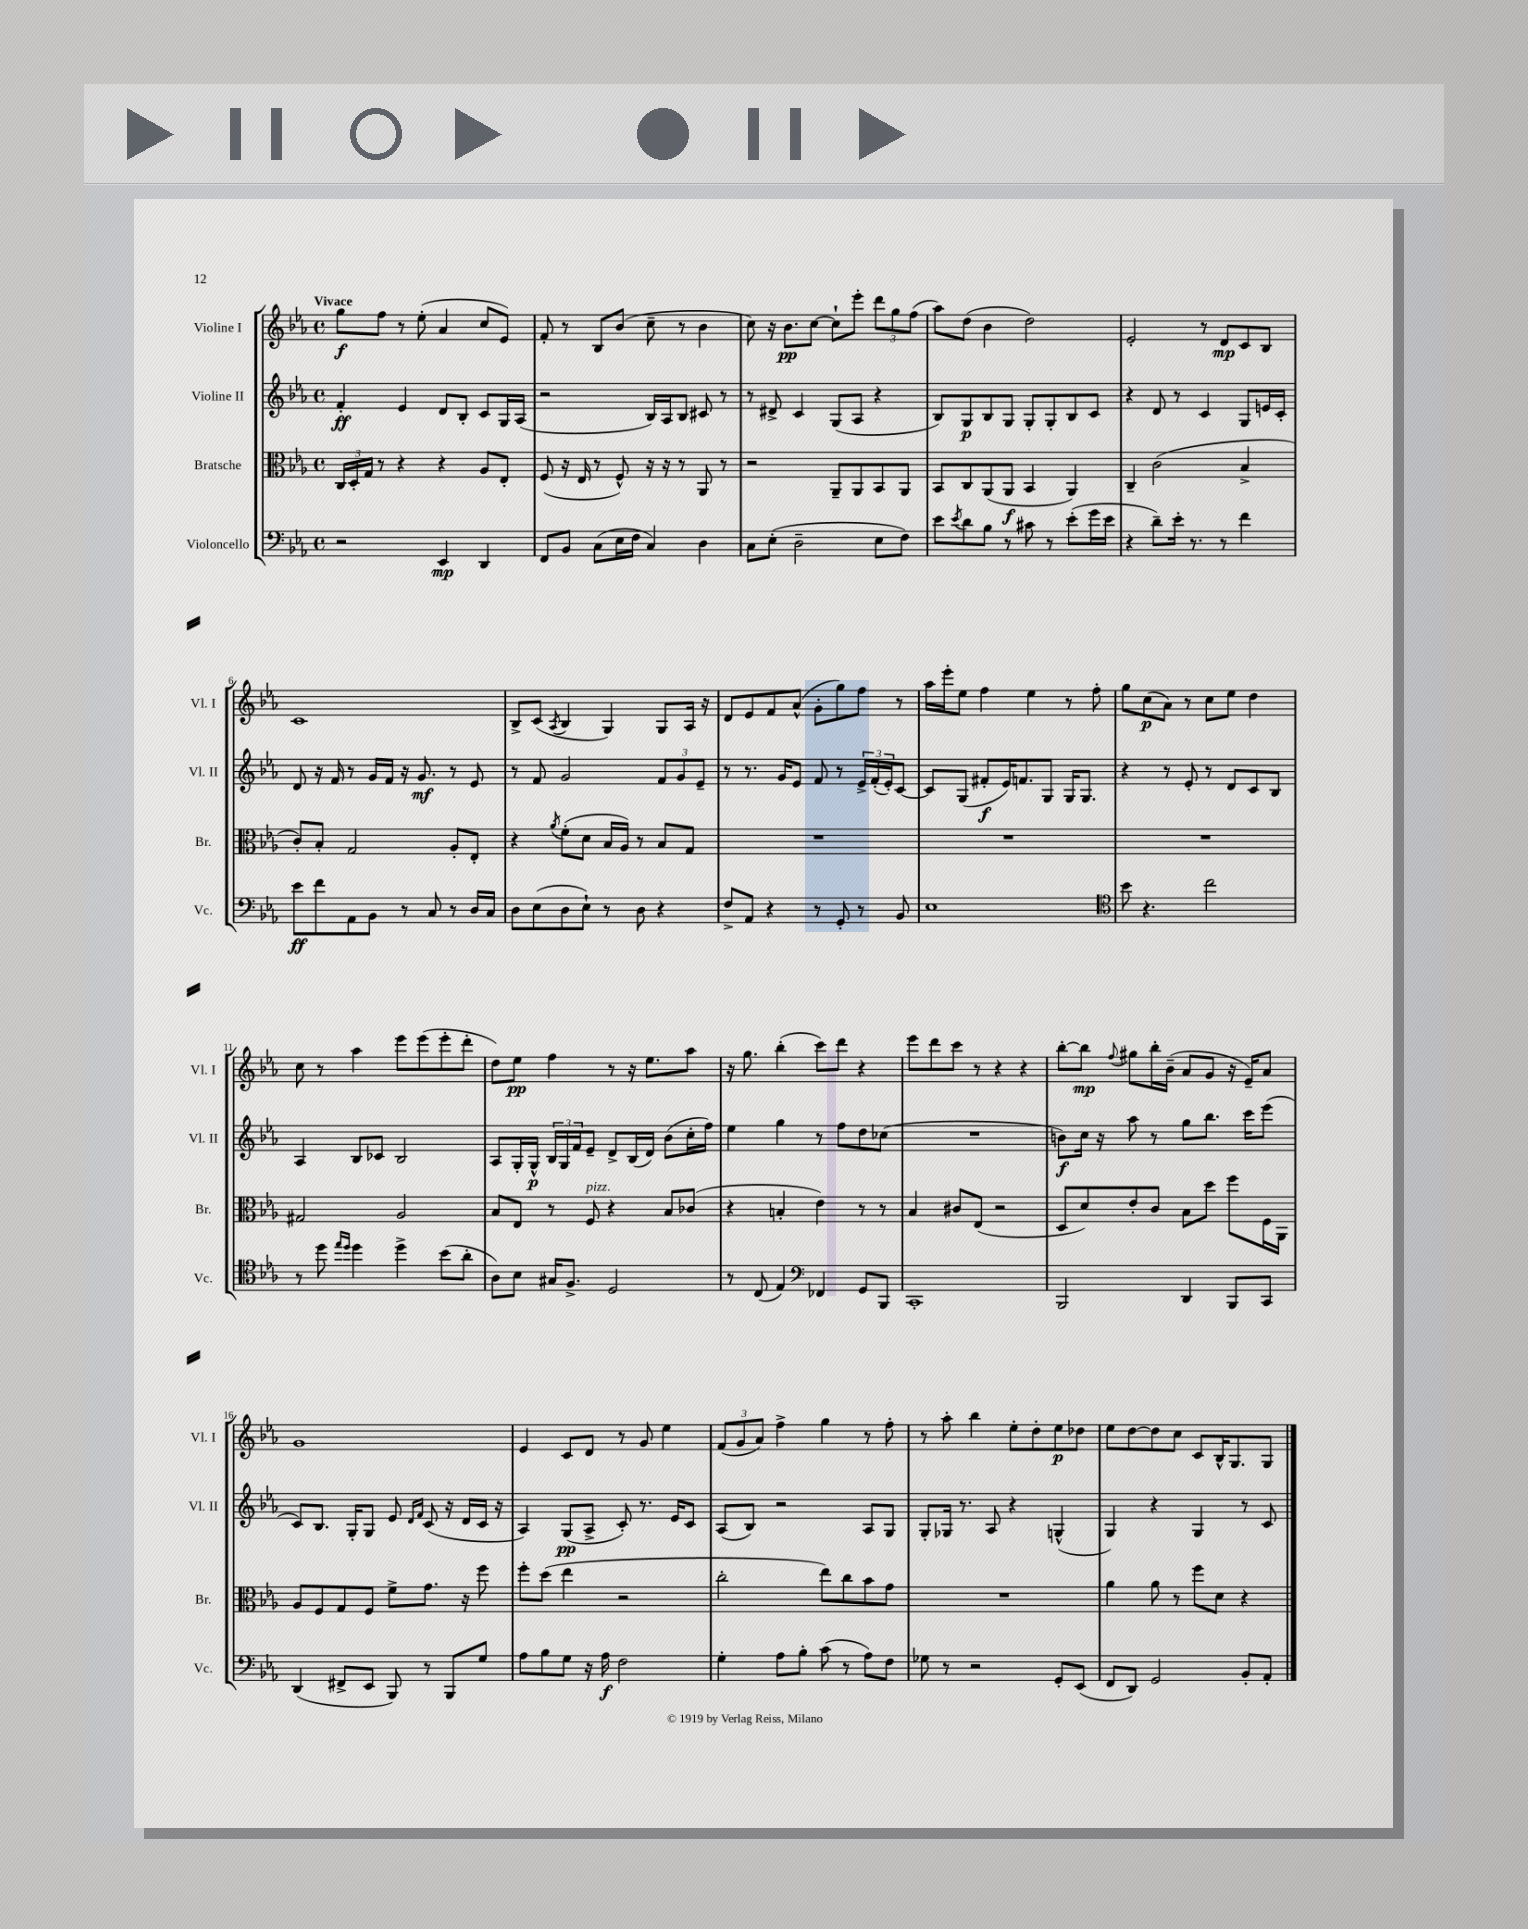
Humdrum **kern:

**kern	**dynam	**kern	**dynam	**kern	**dynam	**kern	**dynam
*part4	*part4	*part3	*part3	*part2	*part2	*part1	*part1
*staff4	*staff4	*staff3	*staff3	*staff2	*staff2	*staff1	*staff1
*I"Violoncello	*	*I"Bratsche	*	*I"Violine II	*	*I"Violine I	*
*I'Vc.	*	*I'Br.	*	*I'Vl. II	*	*I'Vl. I	*
*clefF4	*	*clefC3	*	*clefG2	*	*clefG2	*
*k[b-e-a-]	*	*k[b-e-a-]	*	*k[b-e-a-]	*	*k[b-e-a-]	*
*M4/4	*	*M4/4	*	*M4/4	*	*M4/4	*
*met(c)	*	*met(c)	*	*met(c)	*	*met(c)	*
=1	=1	=1	=1	=1	=1	=1	=1
!	!	!	!	!	!	!LO:TX:a:B:t=Vivace	!
2r	.	24C/LL	.	4f'/	ff	8gg\L	f
.	.	24D'/	.	.	.	.	.
.	.	24G/JJ	.	.	.	.	.
.	.	8r	.	.	.	8ff\J	.
.	.	4r	.	4e-/	.	8r	.
.	.	.	.	.	.	(8ee-'\	.
4EE-/	mp	4r	.	8d/L	.	4a-/	.
.	.	.	.	8B-'/J	.	.	.
4DD/	.	8A-/L	.	8c/L	.	8cc/L	.
.	.	8E-'/J	.	16G/L	.	8e-/J)	.
.	.	.	.	(16A-/JJ	.	.	.
=2	=2	=2	=2	=2	=2	=2	=2
8FF/L	.	(8F/	.	2r	.	8f'/	.
8BB-/J	.	16r	.	.	.	8r	.
.	.	16E-/	.	.	.	.	.
(8C\L	.	8r	.	.	.	8B-/L	.
16E-\L	.	8F^^/)	.	.	.	(8b-/J	.
16F\JJ	.	.	.	.	.	.	.
4C/)	.	16r	.	16B-/LL)	.	8cc~\	.
.	.	16r	.	16A-/J	.	.	.
.	.	8r	.	8B-/J	.	8r	.
4D\	.	8AA-/	.	8c#X/	.	4b-\	.
.	.	8r	.	8r	.	.	.
=3	=3	=3	=3	=3	=3	=3	=3
8C\L	.	2r	.	8r	.	8cc\)	.
(8E-'\J	.	.	.	8d#X^/	.	16r	.
.	.	.	.	.	.	8.b-\L	pp
2D~\	.	.	.	4c/	.	.	.
.	.	.	.	.	.	[8cc\J	.
.	.	8AA-~/L	.	(8G/L	.	8cc`\L]	.
.	.	8AA-/	.	8A-/J	.	8eee-'\J	.
8E-\L	.	8BB-/	.	4r	.	12ddd\L	.
.	.	.	.	.	.	12gg\	.
8F\J)	.	8AA-/J	.	.	.	.	.
.	.	.	.	.	.	(12ff\J	.
=4	=4	=4	=4	=4	=4	=4	=4
8e-\L	.	8BB-/L	.	8B-/L)	.	8aa-\L)	.
8qe-/	.	.	.	.	.	.	.
8d\	.	8C/	.	8G/	p	(8dd\J	.
8B-\J	.	(8AA-/	.	8B-/	.	4b-\	.
8r	.	8AA-/J	f	8G/J	.	.	.
8c#X\	.	4BB-/	.	8G'/L	.	2dd\)	.
8r	.	.	.	8G'/	.	.	.
(8e-'\L	.	4AA-/)	.	8B-/	.	.	.
16g\L	.	.	.	8c/J	.	.	.
16e-\JJ	.	.	.	.	.	.	.
=5	=5	=5	=5	=5	=5	=5	=5
4r	.	4C~/	.	4r	.	2e-'/	.
8d~\L)	.	(2c\	.	8d/	.	.	.
16e-'\Jk	.	.	.	8r	.	.	.
8.r	.	.	.	.	.	.	.
.	.	.	.	4c/	.	8r	.
8r	.	.	.	.	.	8d/L	mp
4f\	.	4B-^/	.	8G/L	.	8c/	.
.	.	.	.	16en/L	.	8B-/J	.
.	.	.	.	16c'/JJ	.	.	.
!!LO:LB:g=z
=6	=6	=6	=6	=6	=6	=6	=6
8e-\L	ff	8c'/L)	.	8d/	.	1c	.
8f\	.	8B-'/J	.	16r	.	.	.
.	.	.	.	16f/	.	.	.
8AA-\	.	2G/	.	8r	.	.	.
8BB-\J	.	.	.	16g/LL	.	.	.
.	.	.	.	16f/JJ	.	.	.
8r	.	.	.	16r	.	.	.
.	.	.	.	8.g/	mf	.	.
8C/	.	.	.	.	.	.	.
8r	.	8A-'/L	.	8r	.	.	.
16D/LL	.	8E-'/J	.	8e-/	.	.	.
16C/JJ	.	.	.	.	.	.	.
=7	=7	=7	=7	=7	=7	=7	=7
8D\L	.	4r	.	8r	.	8B-^/L	.
(8E-\	.	.	.	8f/	.	(8c/J	.
.	.	8qa-/	.	.	.	8qA-/	.
8D\	.	(8f'\L	.	2g/	.	4B-/	.
8E-`\J)	.	8d\J	.	.	.	.	.
8r	.	16B-/LL	.	.	.	4G/)	.
.	.	16A-/JJ)	.	.	.	.	.
8D\	.	8r	.	.	.	.	.
4r	.	8B-/L	.	12f/L	.	8G/L	.
.	.	.	.	12g/	.	.	.
.	.	8G/J	.	.	.	16A-/Jk	.
.	.	.	.	12e-~/J	.	.	.
.	.	.	.	.	.	16r	.
=8	=8	=8	=8	=8	=8	=8	=8
8F^/L	.	1r	.	8r	.	8d/L	.
8AA-/J	.	.	.	8.r	.	8e-/	.
4r	.	.	.	.	.	8f/	.
.	.	.	.	16g/KL	.	.	.
.	.	.	.	8e-/J	.	(8a-^^/J	.
8r	.	.	.	8f/	.	8g'\L	.
8GG'/	.	.	.	8r	.	8gg\)	.
8r	.	.	.	24e-^/LL	.	8ff\J	.
.	.	.	.	(24f'/	.	.	.
.	.	.	.	24e-'/J)	.	.	.
8BB-/	.	.	.	[8c/J	.	8r	.
=9	=9	=9	=9	=9	=9	=9	=9
1E-	.	1r	.	8c/L]	.	16aa-\LL	.
.	.	.	.	.	.	16eee-'\J	.
.	.	.	.	(8G/J	.	8ee-\J	.
.	.	.	.	8f#X'/L	f	4ff\	.
.	.	.	.	16e-/K)	.	.	.
.	.	.	.	8.fn/	.	.	.
.	.	.	.	.	.	4ee-\	.
.	.	.	.	8G/J	.	.	.
.	.	.	.	16G/KL	.	8r	.
.	.	.	.	8.G/J	.	.	.
.	.	.	.	.	.	8ff'\	.
=10	=10	=10	=10	=10	=10	=10	=10
*clefC4	*	*	*	*	*	*	*
8b-\	.	1r	.	4r	.	8gg\L	.
4.r	.	.	.	.	.	(8cc\	p
.	.	.	.	8r	.	8a-\J)	.
.	.	.	.	8e-'/	.	8r	.
2cc\	.	.	.	8r	.	8cc\L	.
.	.	.	.	8d/L	.	8ee-\J	.
.	.	.	.	8c/	.	4dd\	.
.	.	.	.	8B-/J	.	.	.
!!LO:LB:g=z
=11	=11	=11	=11	=11	=11	=11	=11
8r	.	2G#X/	.	4A-/	.	8cc\	.
8dd\	.	.	.	.	.	8r	.
16qqee-/LL	.	.	.	.	.	.	.
16qqdd/JJ	.	.	.	.	.	.	.
4dd\	.	.	.	8B-/L	.	4aa-\	.
.	.	.	.	8c-X/J	.	.	.
4dd^\	.	2A-/	.	2B-/	.	8eee-\L	.
.	.	.	.	.	.	(8eee-\	.
(8b-\L	.	.	.	.	.	8eee-'\	.
8a-'\J	.	.	.	.	.	8ddd'\J	.
=12	=12	=12	=12	=12	=12	=12	=12
8A-\L)	.	8B-/L	.	8A-/L	.	8dd\L)	.
8B-\J	.	8E-/J	.	16G'/L	.	8ee-\J	pp
.	.	.	.	16G^^/JJ	p	.	.
16G#X/KL	.	8r	.	24B-/LL	.	4ff\	.
.	.	.	.	24G/	.	.	.
8.F^/J	.	.	.	.	.	.	.
.	.	.	.	24f/J	.	.	.
!	!	!LO:TX:a:i:t=pizz.	!	!	!	!	!
.	.	8F/	.	8e-~/J	.	.	.
2D/	.	4r	.	8d^/L	.	8r	.
.	.	.	.	(16B-/L	.	16r	.
.	.	.	.	16d/JJ)	.	8.ee-\L	.
.	.	8B-/L	.	(8b-\L	.	.	.
.	.	(8c-X/J	.	16cc'\L	.	8aa-\J	.
.	.	.	.	16ff\JJ)	.	.	.
=13	=13	=13	=13	=13	=13	=13	=13
8r	.	4r	.	4ee-\	.	16r	.
.	.	.	.	.	.	8.gg\	.
(8C/	.	.	.	.	.	.	.
4E-/)	.	4Bn'/	.	4gg\	.	(4bb-'\	.
*clefF4	*	*	*	*	*	*	*
4FF-X/	.	4e-\)	.	8r	.	8ccc\L)	.
.	.	.	.	8ff\L	.	8ddd\J	.
8GG/L	.	8r	.	8dd\	.	4r	.
8BBB-/J	.	8r	.	(8cc-X\J	.	.	.
=14	=14	=14	=14	=14	=14	=14	=14
1CC'	.	4B-/	.	1r	.	8eee-\L	.
.	.	.	.	.	.	8ddd\	.
.	.	8c#X/L	.	.	.	8ccc\J	.
.	.	(8E-/J	.	.	.	8r	.
.	.	2r	.	.	.	4r	.
.	.	.	.	.	.	4r	.
=15	=15	=15	=15	=15	=15	=15	=15
2BBB-/	.	8D/L	.	8bn\L)	f	[8bb-'\L	.
.	.	8d/)	.	16cc\Jk	.	8bb-\J]	mp
.	.	.	.	16r	.	.	.
.	.	.	.	.	.	8qqff/	.
.	.	8e-'/	.	8aa-\	.	8gg#X\L	.
.	.	8c/J	.	8r	.	16bb-'\L	.
.	.	.	.	.	.	(16b-~\JJ	.
4DD/	.	8B-\L	.	8gg\L	.	8a-/L	.
.	.	8dd\J	.	8.bb-\J	.	8g/J	.
8BBB-/L	.	8ff\L	.	.	.	16r	.
.	.	.	.	16ccc\KL	.	16e-~/KL)	.
8CC/J	.	16F\L	.	(8eee-\J	.	8a-/J	.
.	.	16AA-\JJ	.	.	.	.	.
!!LO:LB:g=z
=16	=16	=16	=16	=16	=16	=16	=16
(4DD/	.	8A-/L	.	8c/L)	.	1g	.
.	.	8F/	.	8.B-/J	.	.	.
8FF#X^/L	.	8G/	.	.	.	.	.
.	.	.	.	16G'/KL	.	.	.
8EE-/J	.	8F/J	.	8G/J	.	.	.
8BBB-/)	.	8f^\L	.	8e-/	.	.	.
.	.	.	.	16qqd/LL	.	.	.
.	.	.	.	16qqf/JJ	.	.	.
8r	.	8.g\J	.	(8c/	.	.	.
8BBB-/L	.	.	.	16r	.	.	.
.	.	16r	.	16d/LL	.	.	.
8G/J	.	8ff\	.	16c/JJ	.	.	.
.	.	.	.	16r	.	.	.
=17	=17	=17	=17	=17	=17	=17	=17
8A-\L	.	8ff'\L	.	4A-/)	.	4e-/	.
8B-\	.	(8dd\J	.	.	.	.	.
8G\J	.	4ee-\	.	(8G/L	pp	8c/L	.
16r	.	.	.	8A-^/J	.	8d/J	.
16A-\	f	.	.	.	.	.	.
2F\	.	2r	.	8c'/)	.	8r	.
.	.	.	.	8.r	.	8g/	.
.	.	.	.	.	.	4ee-\	.
.	.	.	.	16e-/KL	.	.	.
.	.	.	.	8c/J	.	.	.
=18	=18	=18	=18	=18	=18	=18	=18
4G'\	.	2cc'\	.	(8A-/L	.	(12f/L	.
.	.	.	.	.	.	12g/	.
.	.	.	.	8B-/J)	.	.	.
.	.	.	.	.	.	12a-/J)	.
8A-\L	.	.	.	2r	.	4ff^\	.
8B-'\J	.	.	.	.	.	.	.
(8c\	.	8ee-\L)	.	.	.	4gg\	.
8r	.	8cc\	.	.	.	.	.
8A-\L)	.	8b-\	.	8A-/L	.	8r	.
8F\J	.	8g\J	.	8G/J	.	8ff'\	.
=19	=19	=19	=19	=19	=19	=19	=19
8G-X\	.	1r	.	8G'/L	.	8r	.
8r	.	.	.	16G-X/Jk	.	8aa-'\	.
.	.	.	.	8.r	.	.	.
2r	.	.	.	.	.	4bb-\	.
.	.	.	.	8A-/	.	.	.
.	.	.	.	4r	.	8ee-'\L	.
.	.	.	.	.	.	8dd'\	.
8GG'/L	.	.	.	(4Gn^^/	.	8ee-\	p
(8EE-/J	.	.	.	.	.	8dd-X\J	.
=20	=20	=20	=20	=20	=20	=20	=20
8FF/L	.	4a-\	.	4G/)	.	8ee-\L	.
8DD/J)	.	.	.	.	.	[8dd\	.
2GG/	.	8a-\	.	4r	.	8dd\]	.
.	.	8r	.	.	.	8cc\J	.
.	.	8ff\L	.	4G/	.	8c/L	.
.	.	8d\J	.	.	.	16B-^^/K	.
.	.	.	.	.	.	8.G/	.
8BB-'/L	.	4r	.	8r	.	.	.
8AA-'/J	.	.	.	8c/	.	8G/J	.
==	==	==	==	==	==	==	==
*-	*-	*-	*-	*-	*-	*-	*-
